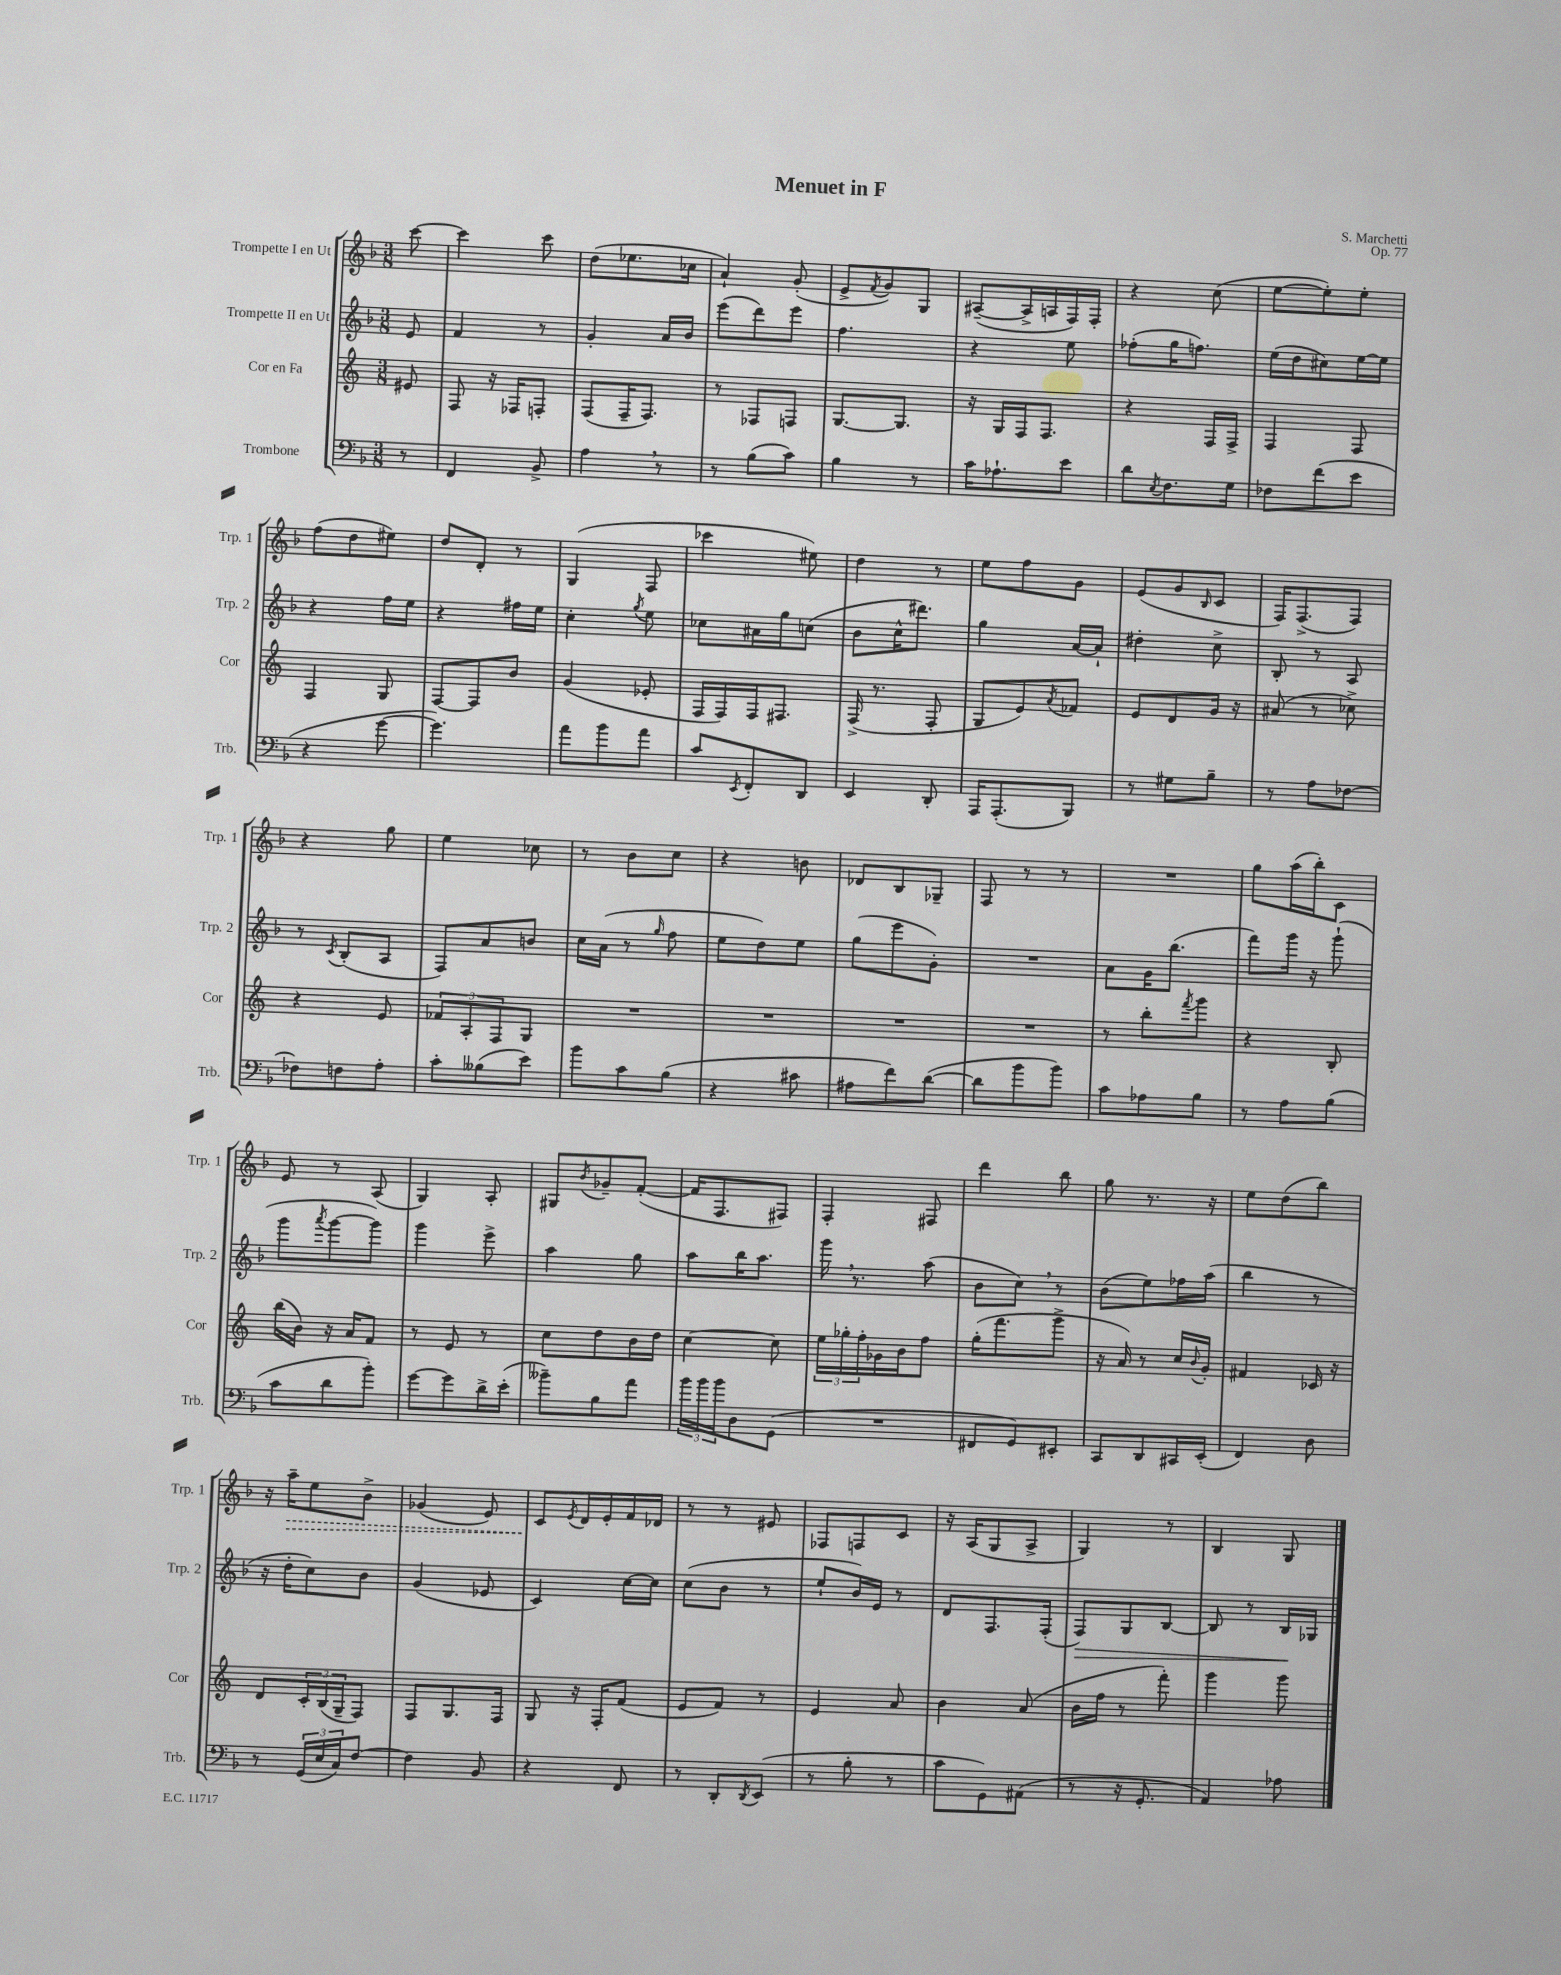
\header { title = "Menuet in F" composer = "S. Marchetti" opus = "Op. 77" }
<<
\new StaffGroup <<
\new Staff = "s0" \with { instrumentName = "Trompette I en Ut" shortInstrumentName = "Trp. 1" } {
    \clef treble \key f \major \numericTimeSignature \time 3/8 \partial 8
    c'''8~ |
    c'''4 c'''8 |
    d''8( ees''8. ces''16 |
    a'4-!) g'8-.( |
    e'8-> \acciaccatura { f'8 } g'8) g8 |
    ais8~--( ais16-> a16 f16) f16-. |
    r4 c''8( |
    e''8~ e''8-.) e''8-. |
    f''8( d''8 eis''8) |
    d''8 d'8-. r8 |
    g4( f8 |
    ces'''4 eis''8) |
    d''4 r8 |
    e''8 f''8 g'8 |
    e'8( g'8 \grace { bes16 } c'8 |
    f16) f8.->( f8) |
    r4 g''8 |
    e''4 ces''8 |
    r8 bes'8 c''8 |
    r4 b'8 |
    des'8 bes8 ges8-- |
    f8 r8 r8 |
    R4. |
    g''8 a''16( bes''16-.) c'8 |
    e'8 r8 a8( |
    g4) a8-. |
    gis8 \acciaccatura { bes'8 } ges'8-- f'8~-.( |
    f'16 f8. fis8) |
    f4-. fis8 |
    d'''4 bes''8 |
    g''8 r8. r16 |
    e''8 d''8( bes''8) |
    r16 \once \override Hairpin.style = #'dashed-line a''16--\> e''8 bes'8-> |
    ges'4( e'8) |
    c'8\! \acciaccatura { e'8 } d'16 e'16-. f'16 des'16 |
    r8 r8 eis'8 |
    fes8 f8 c'8 |
    r16 a16( g8 a8-> |
    g4) r8 |
    bes4 g8 \bar "|." |
}
\new Staff = "s1" \with { instrumentName = "Trompette II en Ut" shortInstrumentName = "Trp. 2" } {
    \clef treble \key f \major \numericTimeSignature \time 3/8 \partial 8
    e'8 |
    f'4 r8 |
    g'4-. a'16 bes'16 |
    e'''8( d'''8) e'''8 |
    f''4. |
    r4 e''8 |
    fes''8-.( g''16 f''8.) |
    e''16( d''16 cis''8) e''16~ e''16 |
    r4 f''16 e''16 |
    r4 fis''16 e''16 |
    c''4-. \acciaccatura { g''8 } e''8 |
    ces''8 ais'16 g''16 c''8( |
    bes'8 c''16-^ dis'''8.) |
    g''4 a'16~ a'16-! |
    dis''4-. c''8-> |
    bes8-. r8 a8 |
    r8 \acciaccatura { c'8 } bes8-.( a8 |
    f8) a'8 b'8 |
    c''16 a'16( r8 \grace { g''16 } f''8 |
    e''8 d''8) e''8 |
    g''8( e'''8 g'8-.) |
    R4. |
    a'8 g'16 bes''8.( |
    f'''8) g'''16 r16 g'''8-!( |
    g'''8 \acciaccatura { a'''8 } g'''8~ g'''8) |
    g'''4 e'''8-> |
    a''4 g''8 |
    a''8 bes''16 a''8. |
    g'''16 \breathe r8. a''8( |
    bes'8 c''8) \breathe r8 |
    bes'8( e''8) fes''16 a''16( |
    bes''4 r8 |
    r16 d''16-. c''8) bes'8 |
    g'4( ees'8 |
    c'4) c''16~ c''16 |
    c''8( bes'8 r8 |
    e''8-! bes'16) e'16 r8 |
    d'8 f8. f16-.( |
    f8\>) g8 bes8~ |
    bes8 r8 bes16\! ges16 \bar "|." |
}
\new Staff = "s2" \with { instrumentName = "Cor en Fa" shortInstrumentName = "Cor" } {
    \clef treble \key c \major \numericTimeSignature \time 3/8 \partial 8
    eis'8 |
    f8 r16 fes16 f8-. |
    f8( f16-- f8.) |
    r8 fes8 f8 |
    g8.~ g8. |
    r16 g16 f16 f8. |
    r4 f16 f16-> |
    f4 f8 |
    f4 g8 |
    f8~ f8 b'8 |
    g'4( ees'8-. |
    f16 f16) f16 fis8. |
    f16->( r8. f8-. |
    g8 e'8) \acciaccatura { a'8 } fes'8 |
    e'8 d'8 g'16 r16 |
    ais'8( r8 ces''8->) |
    r4 e'8 |
    \tuplet 3/2 { fes'8 a8-. f8 } g8 |
    R4. |
    R4. |
    R4. |
    R4. |
    r8 b''8-. \acciaccatura { f'''8 } g'''8 |
    r4 b8-. |
    b''16( b'16) r16 a'16 f'8 |
    r8 e'8 r8 |
    c''8 d''8 b'16 d''16 |
    c''4~ c''8 |
    \tuplet 3/2 { e''16 ges''16-. f''16-. } ges'16 b'16 f''8 |
    g''16-.( f'''8. g'''8-> |
    r16 a'16) r8 c''16 \appoggiatura { b'8 } g'16-. |
    fis'4 ces'16 r16 |
    d'8 \tuplet 3/2 { c'16-. b16( g16-- } f8) |
    f8 g8. f16 |
    g8 r16 f16-. f'8( |
    e'8 f'8) r8 |
    e'4 a'8 |
    b'4 a'8( |
    b'16 f''16 r8 f'''8-.) |
    g'''4 g'''8 \bar "|." |
}
\new Staff = "s3" \with { instrumentName = "Trombone" shortInstrumentName = "Trb." } {
    \clef bass \key f \major \numericTimeSignature \time 3/8 \partial 8
    r8 |
    f,4 bes,8-> |
    a4 \breathe r8 |
    r8 bes8( c'8) |
    bes4 r8 |
    c'16 aes8.-! e'8 |
    d'8 \acciaccatura { e8 } f8. g16 |
    fes8 f'8( e'8 |
    r4 g'8~ |
    g'4.) |
    a'8 bes'8 a'8 |
    c'8 \acciaccatura { e,8 } f,8-. d,8 |
    e,4 d,8-. |
    a,,16 a,,8.-.( bes,,8) |
    r8 gis8 bes8-- |
    r8 a8 fes8~ |
    fes8 f8 a8-. |
    c'8-. beses8( e'8) |
    bes'8 c'8 bes8( |
    r4 cis'8 |
    ais8 f'8) d'8~( |
    d'8 bes'8 bes'8) |
    c'8 aes8 bes8 |
    r8 a8 bes8( |
    c'8 d'8 bes'8-.) |
    g'8~ g'8 d'16-> e'16-.( |
    beses'8--) bes8 a'8 |
    \tuplet 3/2 { bes'16 bes'16 bes'16 } d8 g,8( |
    R4. |
    fis,8 g,8) eis,8-. |
    c,8 d,8 cis,16 e,16-.( |
    f,4) d8 |
    r8 \tuplet 3/2 { g,16( e16 c16) } f8~ |
    f4 bes,8 |
    r4 f,8 |
    r8 d,8-. \acciaccatura { d,8 } e,8( |
    r8 bes8-. r8 |
    c'8 g,8) ais,8( |
    r8 r16 g,8.-. |
    a,4) aes8 \bar "|." |
}
>>
>>
\layout { \context { \Score \remove "Bar_number_engraver" } }
